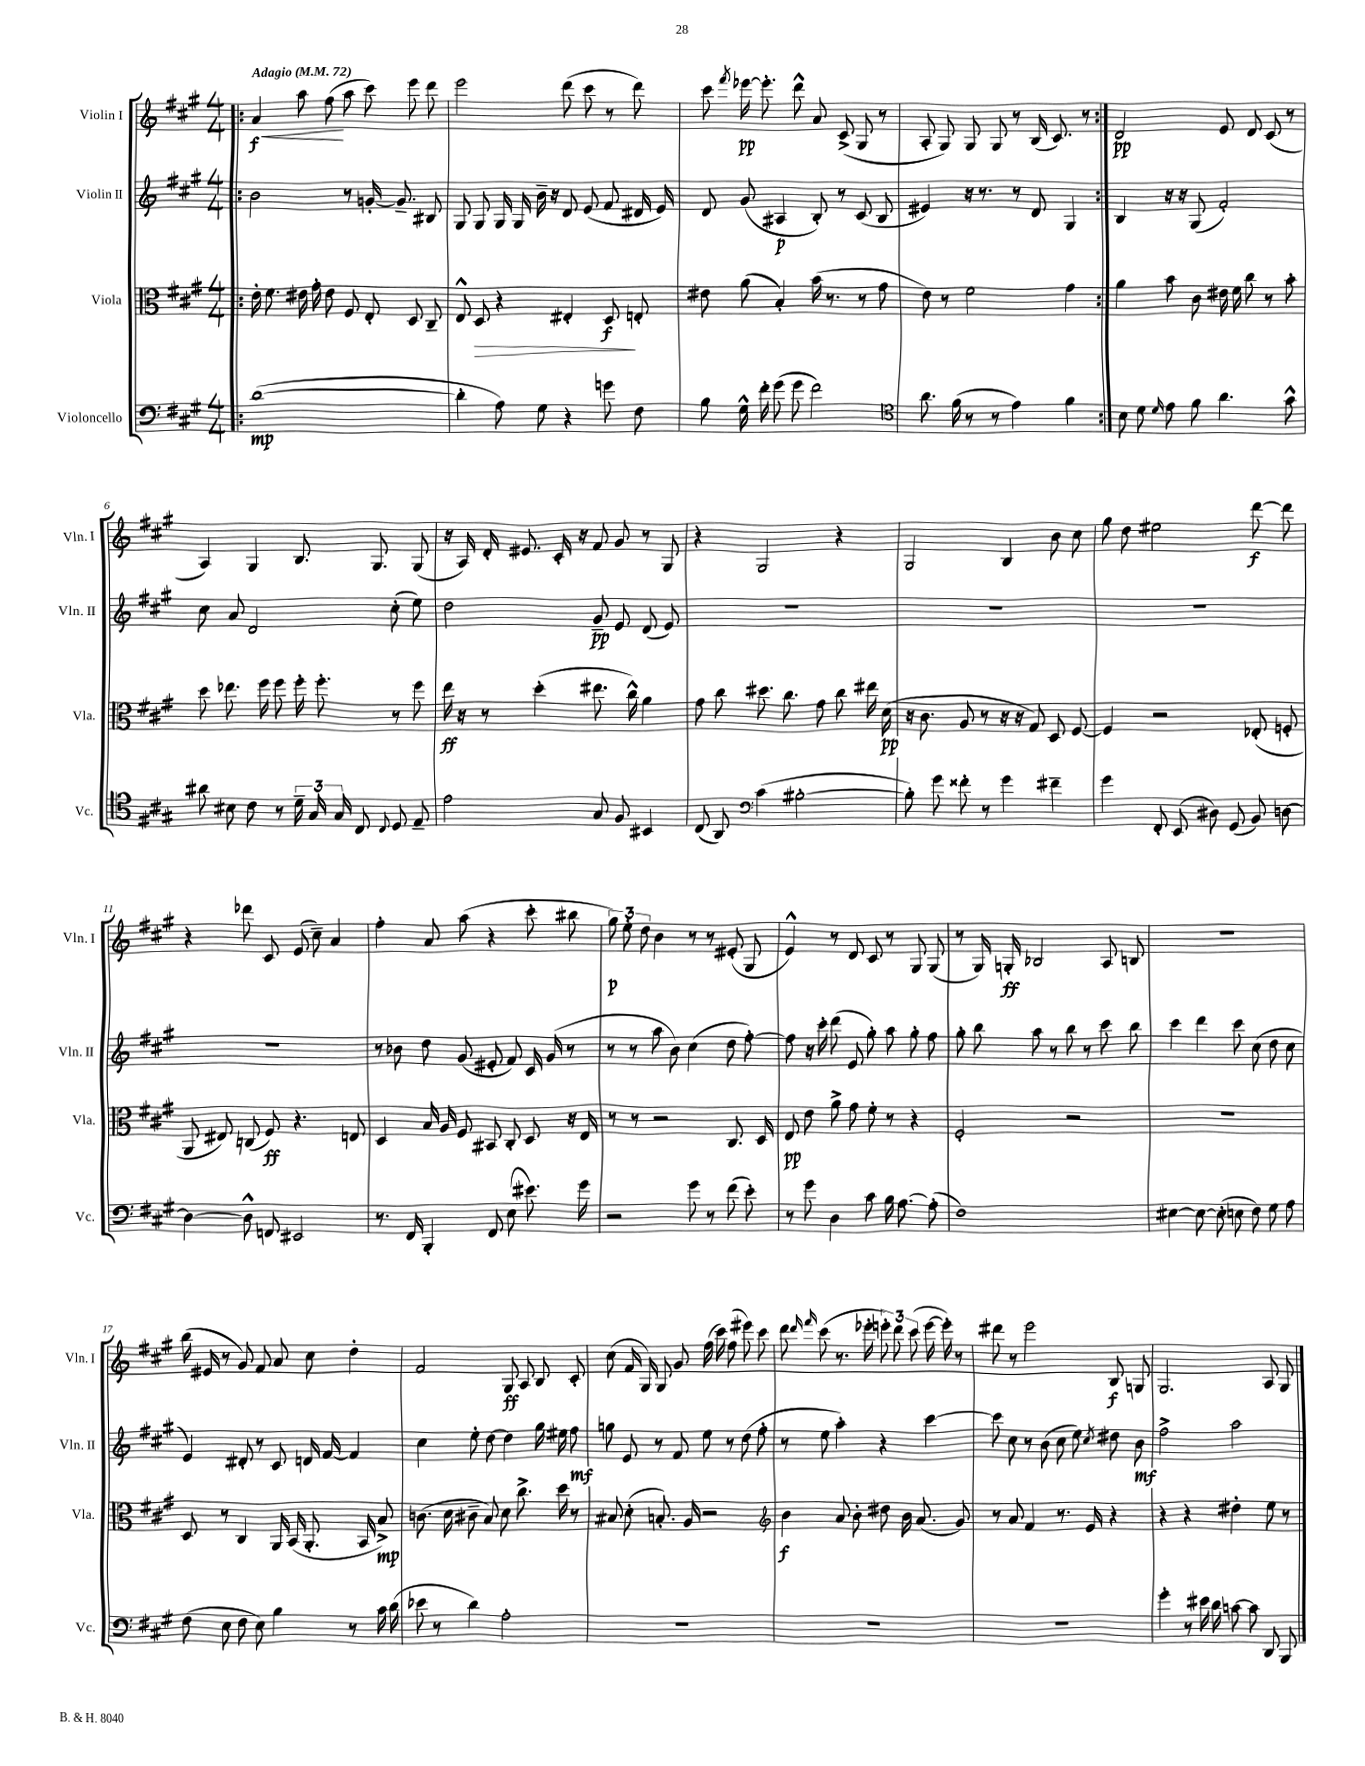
<<
\new StaffGroup <<
\new Staff = "s0" \with { instrumentName = "Violin I" shortInstrumentName = "Vln. I" } {
    \clef treble \key a \major \numericTimeSignature \time 4/4 \tempo "Adagio" 4 = 72
    \autoBeamOff \repeat volta 2 { \bar ".|:" a'4\f\< a''8 fis''8\!( a''8 cis'''8) e'''8 d'''8 |
    e'''2 d'''8( cis'''8 r8 d'''8) |
    cis'''8 \acciaccatura { fis'''8 } ees'''16~\pp ees'''8.-. d'''8-^ a'8 cis'8->( gis8 r8 |
    a8-. gis8) gis8 gis8 r8 b16( cis'8.) r8 | }
    d'2\pp e'8 d'8 cis'8( r8 |
    a4) gis4 b8. gis8. gis8( |
    r16 a16) d'16-. eis'8. cis'16-. r16 fis'8 gis'8 r8 gis8 |
    r4 gis2 r4 |
    gis2 b4 b'8 cis''8 |
    gis''8 d''8 eis''2 d'''8~\f d'''8 |
    r4 des'''8 cis'8 e'8( cis''8--) a'4 |
    fis''4-. a'8 a''8( r4 cis'''8-. bis''8 |
    \tuplet 3/2 { gis''8\p) e''8-. d''8 } b'4 r8 r8 eis'8-.( gis8 |
    e'4-^) r8 d'8 cis'8 r8 gis8 gis8( |
    r8 gis16) g16-.\ff bes2 a8 b8 |
    R1 |
    b''16( eis'16 r8 gis'8) fis'8 a'8 cis''8 d''4-. |
    fis'2 gis8\ff a8 b8 cis'8-. |
    cis''8( fis'16 gis16) gis8 gis'8 fis''16( cis'''16) fis''8( eis'''8) cis'''8 |
    d'''8 \grace { d'''16 fis'''16 } cis'''8( r8. ees'''16-. \tuplet 3/2 { e'''8-.) d'''8 cis'''8( } e'''16~ e'''16-.) r8 |
    dis'''8 r8 e'''2 b8\f g8 |
    gis2. a8 gis8 \bar "|." |
}
\new Staff = "s1" \with { instrumentName = "Violin II" shortInstrumentName = "Vln. II" } {
    \clef treble \key a \major \numericTimeSignature \time 4/4
    \autoBeamOff \repeat volta 2 { \bar ".|:" b'2 r8 g'16~-. g'8.-- bis8 |
    gis8 gis8 gis16 gis16 b'16-- r16 d'8 e'8( fis'8 dis'16 e'16) |
    d'8 gis'8( ais4\p b8-.) r8 cis'8( b8 |
    eis'4) r16 r8. r8 d'8 gis4 | }
    b4 r16 r16 gis8( fis'2-.) |
    cis''8 a'8 d'2 cis''8-.( e''8) |
    d''2 gis'8--\pp e'8 d'8( e'8) |
    R1 |
    R1 |
    R1 |
    R1 |
    r8 bes'8 d''8 gis'8( eis'8-. fis'8) cis'16 gis'16( r8 |
    r8 r8 a''8 b'8) cis''4( d''8 fis''8~-.) |
    fis''8 r16 cis'''16-. d'''8( e'8 gis''8-.) a''8 gis''8-. fis''8 |
    gis''8-. b''8 a''8 r8 b''8 r8 cis'''8 b''8 |
    cis'''4 d'''4 cis'''8 cis''8( d''8 cis''8 |
    e'4) dis'8-. r8 cis'8 d'16 fis'16~ fis'4 |
    cis''4 e''8-. d''8~ d''4 gis''16 eis''16 fis''8\mf |
    g''8 e'8 r8 fis'8 e''8 r8 d''8( fis''8-. |
    r8 e''8 a''4-.) r4 cis'''4~ |
    cis'''8 cis''8 r8 b'8( cis''8 e''8) \acciaccatura { cis''8 } dis''8 b'8\mf |
    fis''2-> a''2 \bar "|." |
}
\new Staff = "s2" \with { instrumentName = "Viola" shortInstrumentName = "Vla." } {
    \clef alto \key a \major \numericTimeSignature \time 4/4
    \autoBeamOff \repeat volta 2 { \bar ".|:" e'16-. fis'8. eis'16 gis'16-. eis'8 fis8 e8-. d8 cis8-- |
    e8-^ d8\> r4 eis4-. d8\f\! e8-. |
    eis'8 a'8( b4-.) b'16( r8. r8 gis'8 |
    e'8) r8 fis'2 gis'4 | }
    a'4 b'8 cis'8 eis'16 fis'16 cis''8 r8 b'8-. |
    d''8 ees''8. fis''16 fis''8 fis''16-. fis''8.-. r8 fis''8 |
    e''16\ff r16 r8 d''4-.( eis''8. cis''16-^) a'4 |
    gis'8 cis''8 dis''8. cis''8. gis'8 cis''8 eis''16 d'16\pp( |
    r16 cis'8. a8 r8 r16 r16 gis8) d8 fis8~ |
    fis4 r2 ees8-.( f8-. |
    a,8 eis8) c8( fis8\ff) r4. e8 |
    d4 b16 a16 fis8 bis,8 cis8-. d8 r16 e16 |
    r8 r8 r2 cis8. d16 |
    e8\pp e'8 a'8-> gis'8 fis'8-. r8 r4 |
    fis2-. r2 |
    R1 |
    d8 r8 cis4 a,16 b,16( a,8.-. b,16 b8->\mp) |
    c'8.( d'16 cis'8-- b8) d'8 cis''8.-> d''16 r8 |
    bis8 d'8-.( b8.-.) a16 r2 |
    \clef treble b'4\f a'8 b'8-. dis''8 b'16 a'8.( gis'8) |
    r8 a'8 fis'4 r8. e'16 r4 |
    r4 r4 dis''4-. e''8 r8 \bar "|." |
}
\new Staff = "s3" \with { instrumentName = "Violoncello" shortInstrumentName = "Vc." } {
    \clef bass \key a \major \numericTimeSignature \time 4/4
    \autoBeamOff \repeat volta 2 { \bar ".|:" d'1~\mp( |
    d'4-. a8) gis8 r4 g'8 fis8 |
    b8 gis16-^ fis'16-. gis'8( gis'8 fis'2) |
    \clef tenor a'8. fis'16( r8 r8 e'4) fis'4 | }
    b8 d'8 \grace { d'16 } e'8 fis'8 a'4. gis'8-^ |
    ais'8 bis8 cis'8 r8 \tuplet 3/2 { d'16-- gis16 gis16 } cis8 \appoggiatura { cis8 } d8 e8-- |
    e'2 gis8 fis8 bis,4 |
    cis8( a,8) \clef bass cis'4( bis2~-. |
    bis8-.) gis'8 fisis'8-. r8 gis'4 fis'4-- |
    gis'4 fis,8-. e,8( dis8) gis,8( b,8) d8~ |
    d4~ d8-^ f,8 eis,2 |
    r8. fis,16 b,,4-. fis,8 e8( eis'8.) gis'16 |
    r2 gis'8 r8 fis'8( e'8-.) |
    r8 gis'8 d4 cis'8 b16 a8.~ a8-.( |
    fis1) |
    eis4~ eis8~ eis8-.( e8 fis8) gis8 a8 |
    fis8( e8 fis8 e8) b4 r8 cis'16 d'16( |
    ees'8 r8 d'4) a2-. |
    R1 |
    R1 |
    R1 |
    gis'4-. r8 eis'16 d'16 c'8~ c'8 d,8 b,,8 \bar "|." |
}
>>
>>
